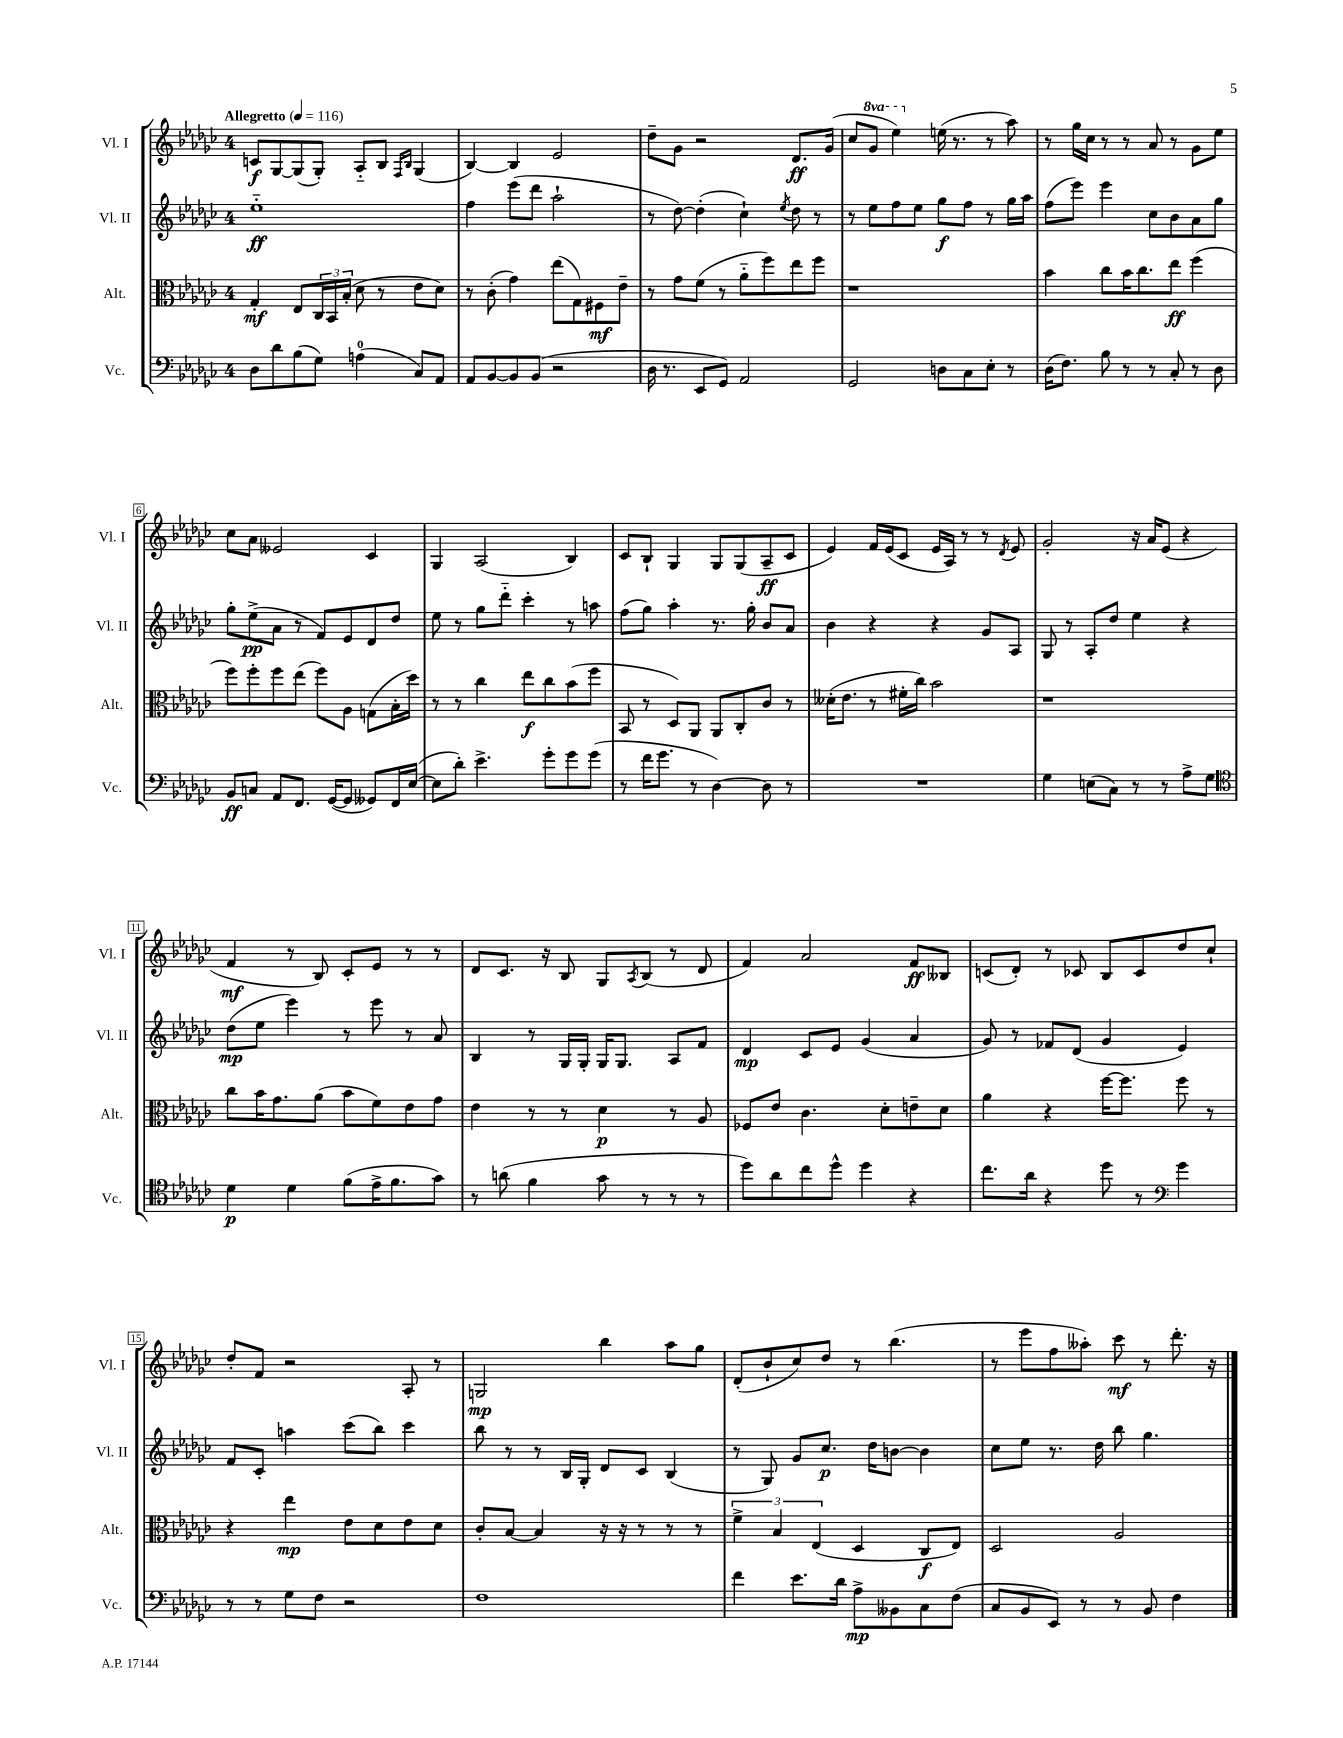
<<
\new StaffGroup <<
\new Staff = "s0" \with { instrumentName = "Vl. I" shortInstrumentName = "Vl. I" } {
    \clef treble \key ges \major \once \override Staff.TimeSignature.style = #'single-digit \time 4/4 \set Staff.ottavationMarkups = #ottavation-simple-ordinals \tempo "Allegretto" 4 = 116
    c'8\f ges8~ ges8( ges8-.) aes8-_ bes8 \grace { f16 bes16 } ges4( |
    bes4~) bes4 ees'2 |
    des''8-- ges'8 r2 des'8.\ff ges'16( |
    ces''8 \ottava #1 ges''8 ees'''4) \ottava #0 e''16( r8. r8 aes''8) |
    r8 ges''16 ces''16 r8 r8 aes'8 r8 ges'8 ees''8 |
    ces''8 aes'8 eeses'2 ces'4 |
    ges4 aes2( bes4) |
    ces'8 bes8-! ges4 ges8 ges8( aes8--\ff ces'8 |
    ees'4) f'16 ees'16( ces'8 ees'16 aes16) r8 r8 \acciaccatura { des'8 } ees'8 |
    ges'2-. r16 aes'16 ees'8( r4 |
    f'4\mf r8 bes8) ces'8-. ees'8 r8 r8 |
    des'8 ces'8. r16 bes8 ges8 \acciaccatura { aes8 } bes8( r8 des'8 |
    f'4) aes'2 f'8\ff beses8 |
    c'8( des'8-.) r8 ces'8 bes8 ces'8 des''8 ces''8-! |
    des''8-. f'8 r2 aes8-. r8 |
    g2\mp bes''4 aes''8 ges''8 |
    des'8-.( bes'8-! ces''8) des''8 r8 bes''4.( |
    r8 ees'''8 f''8 aeses''8-.) ces'''8\mf r8 des'''8.-. r16 \bar "|." |
}
\new Staff = "s1" \with { instrumentName = "Vl. II" shortInstrumentName = "Vl. II" } {
    \clef treble \key ges \major \once \override Staff.TimeSignature.style = #'single-digit \time 4/4
    ees''1-_\ff |
    f''4 ees'''8( des'''8 aes''2-! |
    r8 des''8~) des''4-.( ces''4-!) \acciaccatura { ees''8 } des''8 r8 |
    r8 ees''8 f''8 ees''8 ges''8\f f''8 r8 ges''16 aes''16 |
    f''8( ees'''8) ees'''4 ces''8 bes'8 aes'8 ges''8 |
    ges''8-. ees''8->\pp( aes'8 r8 f'8) ees'8 des'8 des''8 |
    ees''8 r8 ges''8 des'''8-_ ces'''4-. r8 a''8 |
    f''8( ges''8) aes''4-. r8. ges''16-. bes'8 aes'8 |
    bes'4 r4 r4 ges'8 aes8 |
    ges8 r8 aes8-. des''8 ees''4 r4 |
    des''8\mp( ees''8 ees'''4) r8 ees'''8 r8 aes'8 |
    bes4 r8 ges16 ges16-. ges16 ges8. aes8 f'8 |
    des'4\mp ces'8 ees'8 ges'4( aes'4 |
    ges'8) r8 fes'8 des'8( ges'4 ees'4) |
    f'8 ces'8-. a''4 ces'''8( bes''8) ces'''4 |
    bes''8 r8 r8 bes16 ges16-. des'8 ces'8 bes4( |
    r8 ges8) ges'8 ces''8.\p des''16 b'8~ b'4 |
    ces''8 ees''8 r8. des''16 bes''8 ges''4. \bar "|." |
}
\new Staff = "s2" \with { instrumentName = "Alt." shortInstrumentName = "Alt." } {
    \clef alto \key ges \major \once \override Staff.TimeSignature.style = #'single-digit \time 4/4
    ges4-.\mf ees8 \tuplet 3/2 { ces16 bes,16 bes16-.( } des'8 r8 ees'8 des'8) |
    r8 ces'8-.( ges'4) ees''8( ges8) fis8\mf ees'8-- |
    r8 ges'8 f'8( r8 aes'8-_ f''8) ees''8 f''8 |
    r1 |
    bes'4 ces''8 bes'16 ces''8. ees''8\ff f''4( |
    f''8) f''8-. f''8 ees''8( f''8) aes8 g8( bes16-. des''16) |
    r8 r8 ces''4 ees''8\f ces''8 bes'8( f''8 |
    bes,8 r8 des8) aes,8 aes,8 ces8-. ces'8 r8 |
    deses'16-.( ees'8. r8 fis'16-. ces''16) bes'2 |
    r1 |
    ces''8 bes'16 ges'8. aes'8( bes'8 f'8) ees'8 ges'8 |
    ees'4 r8 r8 des'4\p r8 aes8 |
    fes8 ees'8 ces'4. des'8-. e'8-- des'8 |
    aes'4 r4 f''16~ f''8. f''8 r8 |
    r4 ees''4\mp ees'8 des'8 ees'8 des'8 |
    ces'8-. bes8~ bes4 r16 r16 r8 r8 r8 |
    \tuplet 3/2 { f'4-> bes4 ees4( } des4 ces8\f ees8) |
    des2 aes2 \bar "|." |
}
\new Staff = "s3" \with { instrumentName = "Vc." shortInstrumentName = "Vc." } {
    \clef bass \key ges \major \once \override Staff.TimeSignature.style = #'single-digit \time 4/4
    des8 des'8 bes8( ges8) a4-0( ces8) aes,8 |
    aes,8 bes,8~ bes,8 bes,8( r2 |
    des16 r8. ees,8 ges,8) aes,2 |
    ges,2 d8 ces8 ees8-. r8 |
    des16( f8.) bes8 r8 r8 ces8-. r8 des8 |
    bes,8\ff c8 aes,8 f,8. ges,16~( ges,8 geses,8) f,16 ees16~( |
    ees8 des'8-.) ees'4.-> ges'8-. ges'8 ges'8( |
    r8 f'16 ges'8. r8 des4~) des8 r8 |
    R1 |
    ges4 e8( ces8) r8 r8 aes8-> ges8 |
    \clef tenor des'4\p des'4 f'8( ees'16-> f'8. ges'8) |
    r8 a'8( f'4 ges'8 r8 r8 r8 |
    des''8) aes'8 ces''8 des''8-^ des''4 r4 |
    ces''8. aes'16 r4 des''8 r8 \clef bass ges'4 |
    r8 r8 ges8 f8 r2 |
    f1 |
    f'4 ees'8. des'16 aes8->\mp beses,8 ces8 f8( |
    ces8 bes,8 ees,8) r8 r8 bes,8 f4 \bar "|." |
}
>>
>>
\layout { \context { \Score \override BarNumber.stencil = #(make-stencil-boxer 0.1 0.3 ly:text-interface::print) } }
